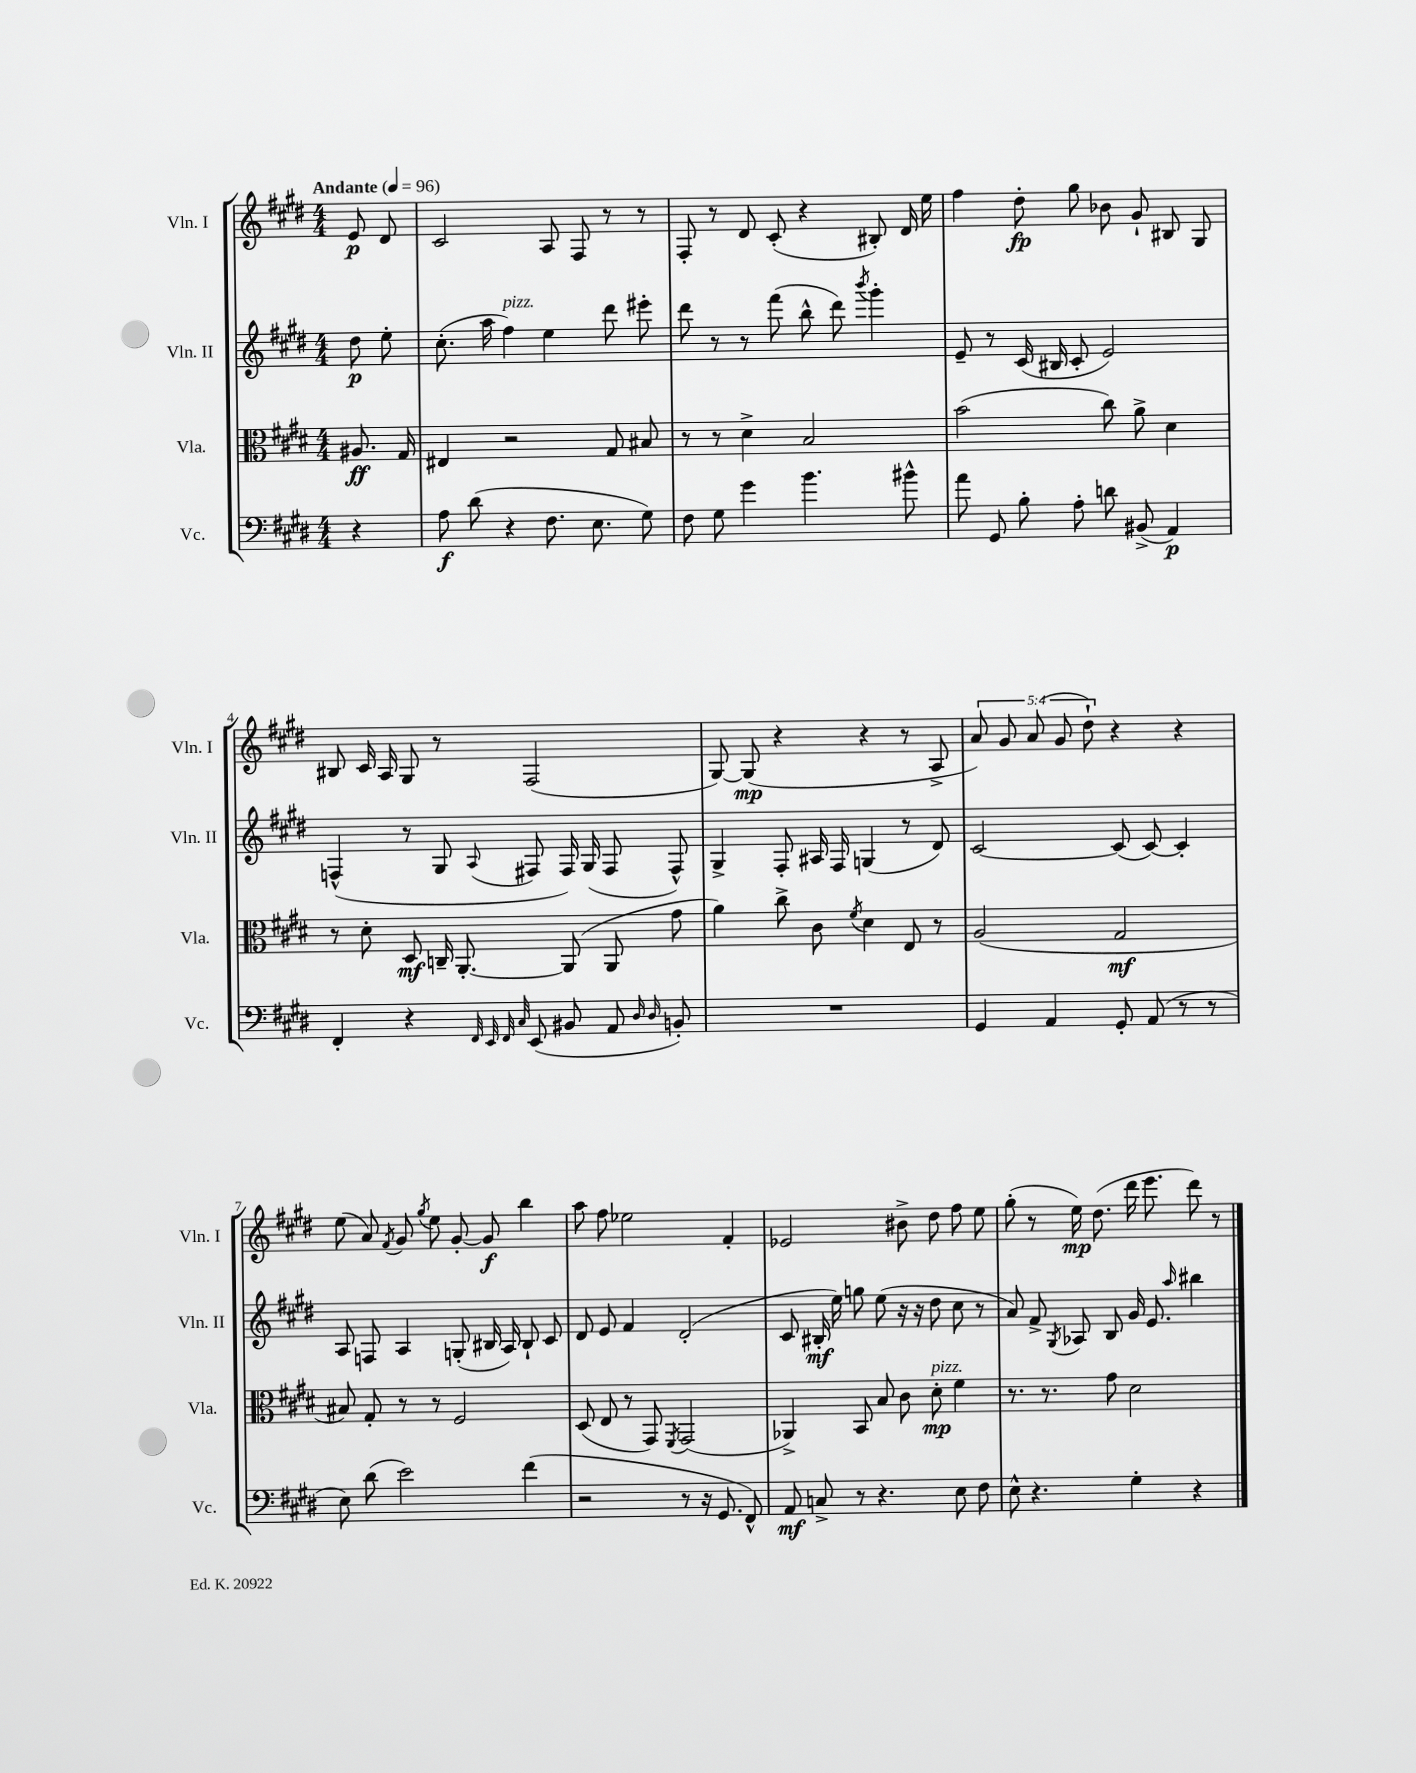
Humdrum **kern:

**kern	**dynam	**kern	**dynam	**kern	**dynam	**kern	**dynam
*part4	*part4	*part3	*part3	*part2	*part2	*part1	*part1
*staff4	*staff4	*staff3	*staff3	*staff2	*staff2	*staff1	*staff1
*I"Vc.	*	*I"Vla.	*	*I"Vln. II	*	*I"Vln. I	*
*I'Vc.	*	*I'Vla.	*	*I'Vln. II	*	*I'Vln. I	*
*clefF4	*	*clefC3	*	*clefG2	*	*clefG2	*
*k[f#c#g#d#]	*	*k[f#c#g#d#]	*	*k[f#c#g#d#]	*	*k[f#c#g#d#]	*
*M4/4	*	*M4/4	*	*M4/4	*	*M4/4	*
*MM96	*	*MM96	*	*MM96	*	*MM96	*
=	=	=	=	=	=	=	=
!	!	!	!	!	!	!LO:TX:a:B:t=Andante	!
4r	.	8.A#X/	ff	8dd#\	p	8e/	p
.	.	.	.	8ee'\	.	8d#/	.
.	.	16G#/	.	.	.	.	.
=1	=1	=1	=1	=1	=1	=1	=1
8A\	f	4E#X/	.	(8.cc#'\	.	2c#/	.
(8d#\	.	.	.	.	.	.	.
.	.	.	.	16aa\	.	.	.
!	!	!	!	!LO:TX:a:i:t=pizz.	!	!	!
4r	.	2r	.	4ff#\)	.	.	.
8.F#\	.	.	.	4ee\	.	8A/	.
.	.	.	.	.	.	8F#/	.
8.E\	.	.	.	.	.	.	.
.	.	8G#/	.	8ddd#\	.	8r	.
8G#\)	.	8B#X/	.	8eee#X'\	.	8r	.
=2	=2	=2	=2	=2	=2	=2	=2
8F#\	.	8r	.	8ddd#\	.	8F#'/	.
8G#\	.	8r	.	8r	.	8r	.
4g#\	.	4d#^\	.	8r	.	8d#/	.
.	.	.	.	(8fff#\	.	(8c#'/	.
4.b\	.	2B/	.	8bb^^\	.	4r	.
.	.	.	.	8ddd#\)	.	.	.
.	.	.	.	8qbbb/	.	.	.
.	.	.	.	4ggg#'\	.	8B#X'/)	.
8b#X^^\	.	.	.	.	.	16d#/	.
.	.	.	.	.	.	16ee\	.
=3	=3	=3	=3	=3	=3	=3	=3
8a\	.	(2b\	.	8e~/	.	4ff#\	.
8GG#/	.	.	.	8r	.	.	.
8B'\	.	.	.	(16c#/	.	8dd#'\	fp
.	.	.	.	16B#X/	.	.	.
8A'\	.	.	.	8c#'/	.	8gg#\	.
8dn\	.	8cc#\)	.	2e/)	.	8b-X\	.
(8BB#X^/	.	8a^\	.	.	.	8g#`/	.
4AA/)	p	4d#\	.	.	.	8B#X/	.
.	.	.	.	.	.	8G#/	.
!!LO:LB:g=z
=4	=4	=4	=4	=4	=4	=4	=4
4FF#'/	.	8r	.	(4Fn^^/	.	8B#X/	.
.	.	8d#'\	.	.	.	16c#/	.
.	.	.	.	.	.	16A/	.
4r	.	8D#/	mf	8r	.	8G#/	.
.	.	16Cn~/	.	8G#/	.	8r	.
.	.	[8.AA'/	.	.	.	.	.
32qqFF#/	.	.	.	.	.	.	.
32qqEE/	.	.	.	.	.	.	.
32qqFF#/	.	.	.	.	.	.	.
32qqC#/	.	.	.	8qqA/	.	.	.
(8EE/	.	.	.	8F#X/	.	(2F#/	.
8BB#X/	.	(8AA/]	.	16F#/)	.	.	.
.	.	.	.	(16G#/	.	.	.
8AA/	.	8AA/	.	8F#/	.	.	.
16qqD#/	.	.	.	.	.	.	.
16qqD#/	.	.	.	.	.	.	.
8BBn'/)	.	8g#\	.	8F#^^/)	.	.	.
=5	=5	=5	=5	=5	=5	=5	=5
1r	.	4a\)	.	4G#^/	.	[8G#/)	.
.	.	.	.	.	.	(8G#/]	mp
.	.	8cc#^\	.	8F#'/	.	4r	.
.	.	8c#\	.	16A#X/	.	.	.
.	.	.	.	16F#/	.	.	.
.	.	8qf#/	.	.	.	.	.
.	.	4d#\	.	(4Gn/	.	4r	.
.	.	8E/	.	8r	.	8r	.
.	.	8r	.	8d#/)	.	8A^/	.
=6	=6	=6	=6	=6	=6	=6	=6
4GG#/	.	(2A/	.	[2c#/	.	10a/)	.
.	.	.	.	.	.	10g#/	.
.	.	.	.	.	.	(10a/	.
4AA/	.	.	.	.	.	.	.
.	.	.	.	.	.	10g#/	.
.	.	.	.	.	.	10dd#`\)	.
8GG#'/	.	2G#/	mf	(8c#/]	.	4r	.
(8AA/	.	.	.	[8c#/)	.	.	.
8r	.	.	.	4c#'/]	.	4r	.
8r	.	.	.	.	.	.	.
!!LO:LB:g=z
=7	=7	=7	=7	=7	=7	=7	=7
8E\)	.	8B#X/)	.	8A/	.	(8ee\	.
(8d#\	.	8G#'/	.	8Fn/	.	8a/)	.
.	.	.	.	.	.	8qf#/	.
2e\)	.	8r	.	4A/	.	8g#/	.
.	.	.	.	.	.	8qgg#/	.
.	.	8r	.	.	.	8ee\	.
.	.	2F#/	.	(8Gn'/	.	[8g#'/	.
.	.	.	.	16B#X/	.	8g#/]	f
.	.	.	.	16A/)	.	.	.
(4f#\	.	.	.	8B#`/	.	4bb\	.
.	.	.	.	8c#/	.	.	.
=8	=8	=8	=8	=8	=8	=8	=8
2r	.	(8D#/	.	8d#/	.	8aa\	.
.	.	8E/	.	8e/	.	8ff#\	.
.	.	8r	.	4f#/	.	2ee-X\	.
.	.	8GG#/)	.	.	.	.	.
.	.	8qFF#/	.	.	.	.	.
8r	.	(2GG#/	.	(2d#'/	.	.	.
16r	.	.	.	.	.	.	.
8.GG#/	.	.	.	.	.	.	.
.	.	.	.	.	.	4f#'/	.
8FF#^^/)	.	.	.	.	.	.	.
=9	=9	=9	=9	=9	=9	=9	=9
8AA/	mf	4AA-X^/)	.	8c#/	.	2e-X/	.
8Cn^/	.	.	.	16B#X'/	mf	.	.
.	.	.	.	16ee\)	.	.	.
8r	.	8BB/	.	8ggn\	.	.	.
4.r	.	8B/	.	(8ee\	.	.	.
.	.	8c#\	.	16r	.	8b#X^\	.
.	.	.	.	16r	.	.	.
!	!	!LO:TX:a:i:t=pizz.	!	!	!	!	!
.	.	8d#'\	mp	8dd#\	.	8dd#\	.
8E\	.	4f#\	.	8cc#\	.	8ff#\	.
8F#\	.	.	.	8r	.	8ee\	.
=10	=10	=10	=10	=10	=10	=10	=10
8E^^\	.	8.r	.	8a/)	.	(8gg#'\	.
4.r	.	.	.	8f#^/	.	8r	.
.	.	8.r	.	.	.	.	.
.	.	.	.	8qG#/	.	.	.
.	.	.	.	8A-X/	.	16ee\)	mp
.	.	.	.	.	.	(8.dd#\	.
.	.	8g#\	.	8B/	.	.	.
4G#'\	.	2d#\	.	16g#/	.	16ddd#\	.
.	.	.	.	8.e/	.	8.eee\	.
.	.	.	.	16qqaa/	.	.	.
4r	.	.	.	4bb#X\	.	8ddd#\)	.
.	.	.	.	.	.	8r	.
==	==	==	==	==	==	==	==
*-	*-	*-	*-	*-	*-	*-	*-
